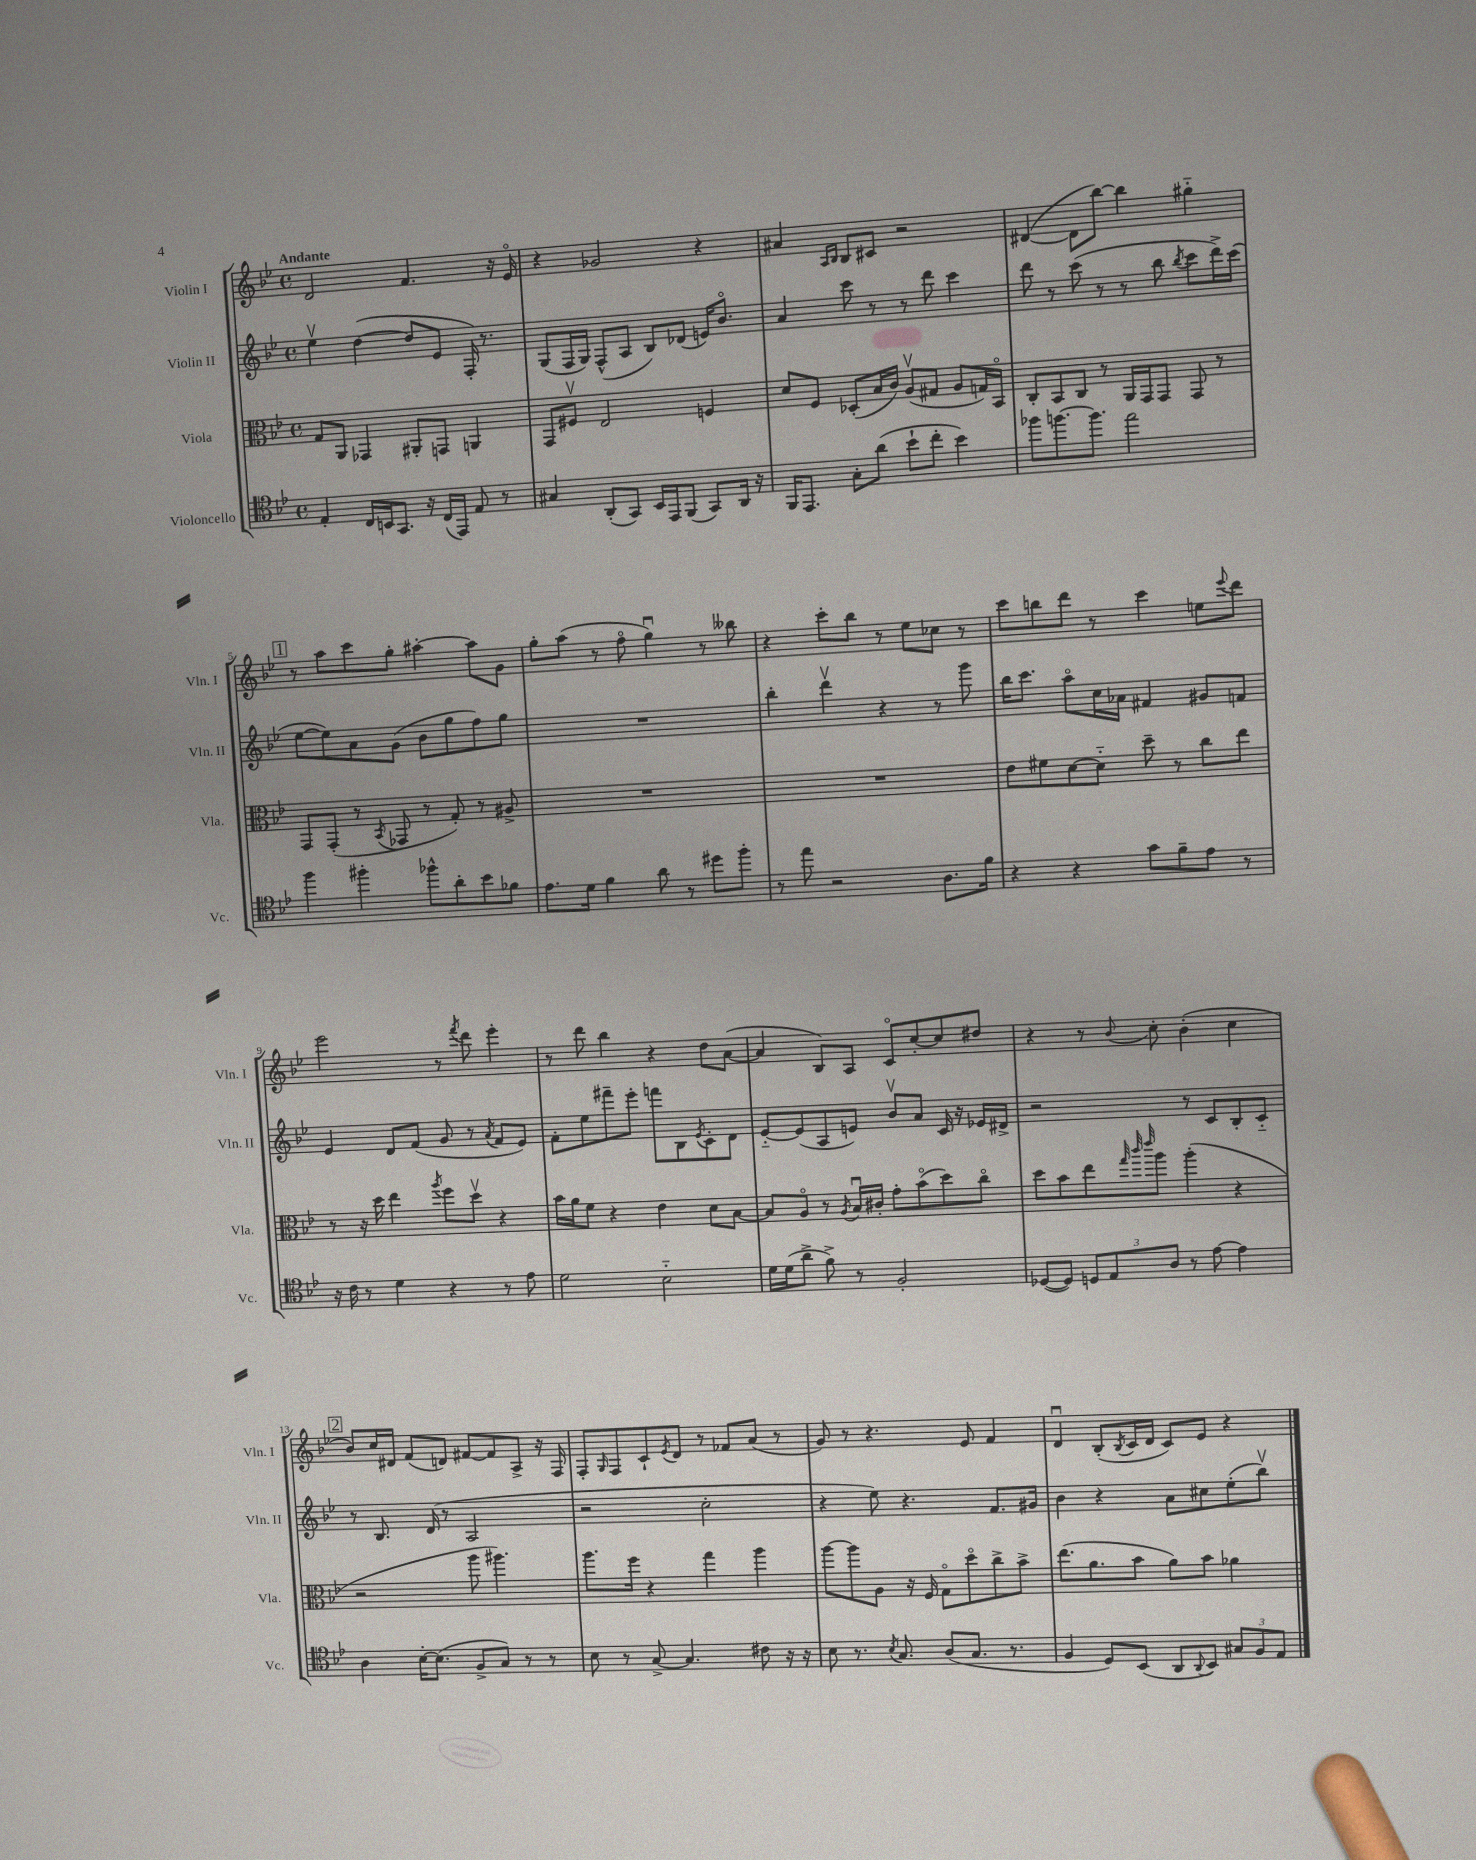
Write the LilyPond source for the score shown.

<<
\new StaffGroup <<
\new Staff = "s0" \with { instrumentName = "Violin I" shortInstrumentName = "Vln. I" } {
    \clef treble \key bes \major \defaultTimeSignature \time 4/4 \tempo "Andante"
    d'2 f'4. r16 ees'16\flageolet |
    r4 ges'2 r4 |
    ais'4 \grace { a16 bes16 } bes8 cis'8 r2 |
    dis'4~( dis'8 bes''8~) bes''4 gis''4-_ |
    \mark \markup { \box "1" } r8 a''8 c'''8 g''8-. ais''4~-. ais''8 g'8 |
    g''8-. a''8( r8 f''8\flageolet g''4\downbow) r8 beses''8 |
    r4 c'''8-. bes''8 r8 ees''8 ces''8 r8 |
    c'''8 b''8 d'''8 r8 c'''4 e''8 \appoggiatura { ees'''8 } d'''8 |
    ees'''2 r8 \acciaccatura { f'''8 } d'''8 ees'''4-. |
    r8 d'''8 bes''4 r4 d''8 a'8~( |
    a'4 bes8) a8 c'8\flageolet c''8~-. c''8 dis''8 |
    r4 r8 \appoggiatura { bes'8 } c''8-. bes'4-.( c''4 |
    \mark \markup { \box "2" } bes'8) c''16 dis'16 f'8( d'8) fis'8~ fis'8 a8-> r16 f16 |
    f8-. \grace { g16 } f8 c'8-! \acciaccatura { ees'8 } d'8 r8 fes'8 a'8( r8 |
    g'8) r8 r4. ees'8 f'4 |
    d'4\downbow bes8-.( \acciaccatura { bes8 } c'16 d'16 c'8) ees'8 r4 \bar "|." |
}
\new Staff = "s1" \with { instrumentName = "Violin II" shortInstrumentName = "Vln. II" } {
    \clef treble \key bes \major \defaultTimeSignature \time 4/4
    ees''4\upbow d''4~( d''8 ees'8 f16-.) r8. |
    g8( f16 g16) f8-^( a8 bes8) des'8( e'16) bes'8.\flageolet |
    a'4 c'''8 r8 r8 d'''8 c'''4 |
    d'''8 r8 c'''8( r8 r8 bes''8 \acciaccatura { bes''8 } c'''8 d'''16->) c'''16( |
    \mark \markup { \box "1" } ees''8~ ees''8) a'8 g'8( bes'8 g''8 f''8) g''8 |
    R1 |
    bes''4-. d'''4\upbow r4 r8 g'''8 |
    bes''16 c'''8. a''8\flageolet c''16 aes'16 fis'4 gis'8 f'8 |
    ees'4 d'8 f'8( g'8 r8 \acciaccatura { a'8 } f'8 ees'8) |
    f'8-. ees''8 fis'''8-- ees'''8-. f'''8 bes8 \acciaccatura { ees'8 } c'8-. d'8 |
    ees'8~-_ ees'8( a8 e'8) bes'8\upbow a'8 c'16 r16 ees'16 dis'16-> |
    r2 r8 c'8 bes8-. c'8-_ |
    \mark \markup { \box "2" } r8 bes8. d'16( r8 a2 |
    r2 c''2-. |
    r4 ees''8) r4. f'8. gis'16 |
    bes'4 r4 a'8 cis''8 ees''8-.( bes''8\upbow) \bar "|." |
}
\new Staff = "s2" \with { instrumentName = "Viola" shortInstrumentName = "Vla." } {
    \clef alto \key bes \major \defaultTimeSignature \time 4/4
    g8 a,8 ges,4 ais,8-. g,8 a,4 |
    g,8 fis8\upbow ees2 f4 |
    d'8 f8 des8-.( bes16 c'16) a8\upbow( gis8 a8 g16) bes,16\flageolet |
    c8-. bes,8 c8 r8 a,16 g,16 g,8 g,8 r8 |
    \mark \markup { \box "1" } g,8 g,8-.( r8 \acciaccatura { bes,8 } ges,8 r8 g8-.) r8 ais8-> |
    R1 |
    R1 |
    ees'8 fis'8 d'8~ d'8-_ d''8-- r8 c''8 ees''8 |
    r8 r16 d''16 ees''4 \acciaccatura { a''8 } f''8 d''8\upbow r4 |
    bes'16 a'16 f'8 r4 ees'4 d'8 bes8~ |
    bes8 a8\flageolet r8 \acciaccatura { a8 } bes16\downbow cis'16-. g'8-. bes'8\flageolet( d''8) c''8\flageolet |
    d''8 bes'8 ees''8 \grace { g''32 c'''32 ees'''32 } a''8 a''4-.( r4 |
    \mark \markup { \box "2" } r2 a''8 ais''4.) |
    a''8. f''16 r4 g''4 a''4 |
    a''8~ a''8 a8 r16 f16 g8\flageolet d''8\flageolet c''8-> bes'8-> |
    ees''8.( a'8. bes'8 a'8) bes'8 aes'4 \bar "|." |
}
\new Staff = "s3" \with { instrumentName = "Violoncello" shortInstrumentName = "Vc." } {
    \clef tenor \key bes \major \defaultTimeSignature \time 4/4
    ees4-. c16 b,16 g,8. r16 c16( ees,16) ees8 r8 |
    gis4 a,8-.( g,8) bes,16 ees,16 f,8( g,8) a,16 r16 |
    f,16 ees,8. g8-. a'8( bes'8-! c''8-. bes'4) |
    fes''8 f''8.~ f''8. ees''2 |
    \mark \markup { \box "1" } f''4 fis''4-. fes''8-^ a'8-. bes'8 fes'8 |
    ees'8. d'16 f'4 a'8 r8 dis''8 f''8-. |
    r8 ees''8 r2 a8. f'16 |
    r4 r4 g'8 f'8-- ees'8 r8 |
    r16 c'16 r8 d'4 r4 r8 ees'8 |
    d'2 bes2-_ |
    d'16 d'16( a'8-> f'8->) r8 f2-. |
    des8~( des8) \tuplet 3/2 { d8 ees8 a8 } r8 ees'8~ ees'4 |
    \mark \markup { \box "2" } a4 bes16~-. bes8.( f8-> g8) r8 r8 |
    bes8 r8 g8~-> g4. cis'8 r16 r16 |
    bes8 r8. \acciaccatura { bes8 } g8. a8( g8. r8. |
    f4 d8) bes,8( a,8 \appoggiatura { a,8 } bes,8) \tuplet 3/2 { gis8 f8 ees8 } \bar "|." |
}
>>
>>
